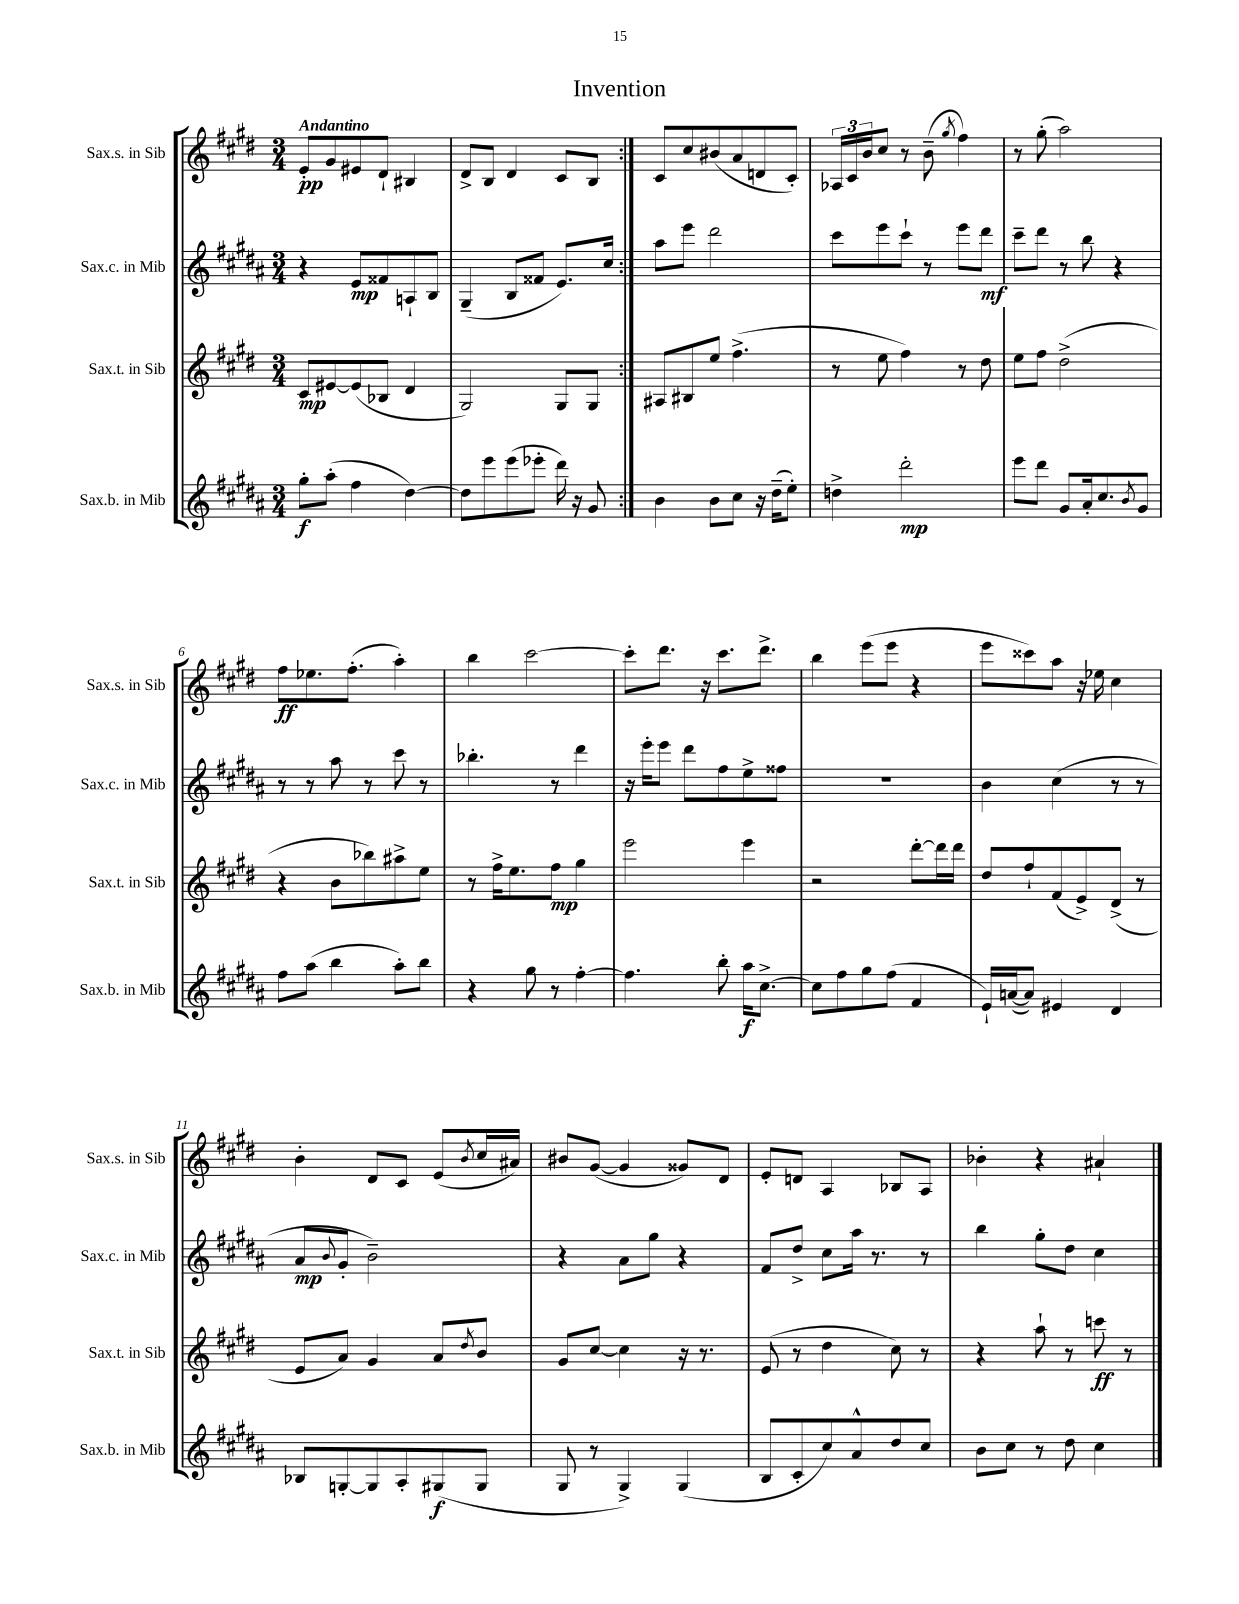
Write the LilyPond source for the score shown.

\header { title = "Invention" }
<<
\new StaffGroup <<
\new Staff = "s0" \with { instrumentName = "Sax.s. in Sib" shortInstrumentName = "Sax.s. in Sib" } {
    \clef treble \key e \major \numericTimeSignature \time 3/4 \tempo "Andantino"
    \repeat volta 2 { e'8-.\pp gis'8 eis'8 dis'8-! bis4 |
    dis'8-> b8 dis'4 cis'8 b8 | }
    cis'8 cis''8 bis'8( a'8 d'8 cis'8-.) |
    \tuplet 3/2 { aes16 cis'16 b'16 } cis''8 r8 b'8--( \acciaccatura { gis''8 } fis''4) |
    r8 gis''8-.( a''2) |
    fis''8\ff ees''8. fis''8.-.( a''4-.) |
    b''4 cis'''2~ |
    cis'''8-. dis'''8. r16 cis'''8. dis'''8.-> |
    b''4 e'''8( e'''8 r4 |
    e'''8 cisis'''8) a''8 r16 ees''16 cis''4 |
    b'4-. dis'8 cis'8 e'8( \acciaccatura { b'8 } cis''16 ais'16) |
    bis'8 gis'8~( gis'4 gisis'8) dis'8 |
    e'8-. d'8 a4 bes8 a8 |
    bes'4-. r4 ais'4-! \bar "|." |
}
\new Staff = "s1" \with { instrumentName = "Sax.c. in Mib" shortInstrumentName = "Sax.c. in Mib" } {
    \clef treble \key b \major \numericTimeSignature \time 3/4
    \repeat volta 2 { r4 e'8\mp fisis'8 a8-! b8 |
    gis4--( b8 fisis'8 e'8.) cis''16 | }
    ais''8 e'''8 dis'''2 |
    cis'''8 e'''8 cis'''8-! r8 e'''8 dis'''8\mf |
    cis'''8-- dis'''8 r8 b''8 r4 |
    r8 r8 ais''8 r8 cis'''8 r8 |
    bes''4.-. r8 dis'''4 |
    r16 e'''16-. e'''8 dis'''8 fis''8 e''8-> fisis''8 |
    R2. |
    b'4 cis''4( r8 r8 |
    ais'8\mp \appoggiatura { b'8 } gis'8-. b'2--) |
    r4 ais'8 gis''8 r4 |
    fis'8 dis''8-> cis''8 ais''16 r8. r8 |
    b''4 gis''8-. dis''8 cis''4 \bar "|." |
}
\new Staff = "s2" \with { instrumentName = "Sax.t. in Sib" shortInstrumentName = "Sax.t. in Sib" } {
    \clef treble \key e \major \numericTimeSignature \time 3/4
    \repeat volta 2 { cis'8\mp eis'8~ eis'8( bes8 dis'4 |
    gis2) gis8 gis8 | }
    ais8 bis8 e''8 fis''4.->( |
    r8 e''8 fis''4) r8 dis''8 |
    e''8 fis''8 dis''2->( |
    r4 b'8 bes''8) ais''8-> e''8 |
    r8 fis''16-> e''8. fis''8\mp gis''4 |
    e'''2 e'''4 |
    r2 dis'''8~-. dis'''16 dis'''16 |
    dis''8 fis''8-! fis'8( e'8->) dis'8->( r8 |
    e'8 a'8) gis'4 a'8 \acciaccatura { dis''8 } b'8 |
    gis'8 cis''8~ cis''4 r16 r8. |
    e'8( r8 dis''4 cis''8) r8 |
    r4 a''8-! r8 c'''8\ff r8 \bar "|." |
}
\new Staff = "s3" \with { instrumentName = "Sax.b. in Mib" shortInstrumentName = "Sax.b. in Mib" } {
    \clef treble \key b \major \numericTimeSignature \time 3/4
    \repeat volta 2 { gis''8-.\f ais''8-.( fis''4 dis''4~) |
    dis''8 e'''8 e'''8( ees'''8-. dis'''16) r16 gis'8 | }
    b'4 b'8 cis''8 r16 dis''16--( e''8-.) |
    d''4-> dis'''2-.\mp |
    e'''8 dis'''8 gis'8 ais'16-. cis''8. \acciaccatura { b'8 } gis'8 |
    fis''8 ais''8( b''4 ais''8-.) b''8 |
    r4 gis''8 r8 fis''4~-. |
    fis''4. b''8-. ais''16\f cis''8.~-> |
    cis''8 fis''8 gis''8 fis''8( fis'4 |
    e'16-!) a'16~( a'8) eis'4 dis'4 |
    bes8 g8~-. g8 ais8-. gis8\f( gis8 |
    gis8 r8 gis4->) gis4( |
    b8 cis'8-. cis''8) ais'8-^ dis''8 cis''8 |
    b'8 cis''8 r8 dis''8 cis''4 \bar "|." |
}
>>
>>
